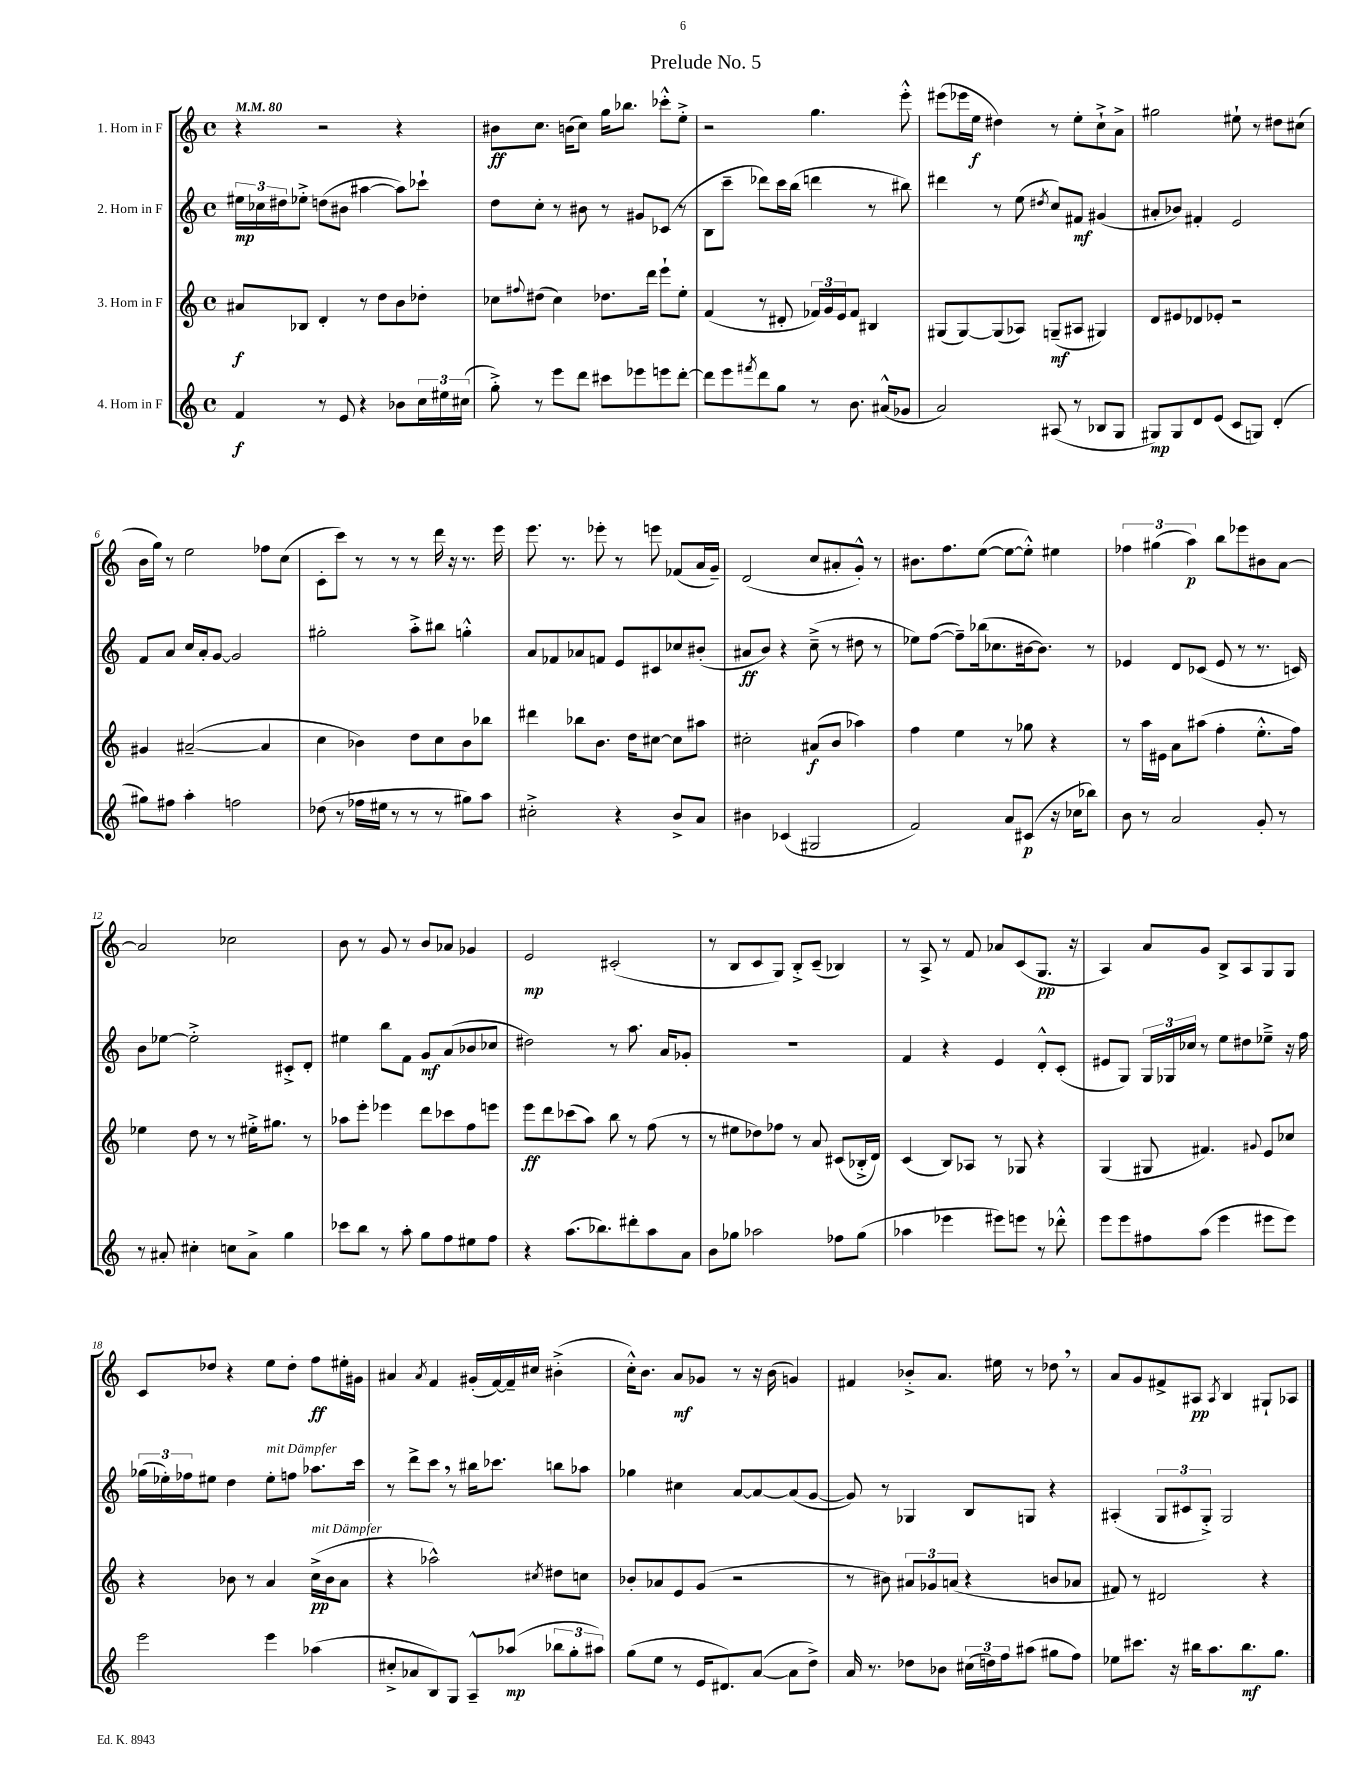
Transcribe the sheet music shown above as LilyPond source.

\header { title = "Prelude No. 5" }
<<
\new StaffGroup <<
\new Staff = "s0" \with { instrumentName = "1. Horn in F" } {
    \clef treble \key c \major \defaultTimeSignature \time 4/4 \tempo 4 = 80
    r4 r2 r4 |
    bis'8\ff c''8. b'16( c''8) g''16 bes''8. ces'''8-.-^ e''8-.-> |
    r2 g''4. e'''8-.-^ |
    eis'''8( ees'''16 e''16\f dis''4) r8 e''8-. c''8-!-> a'8-> |
    gis''2 eis''8-! r8 dis''8 cis''8( |
    b'16 g''16) r8 e''2 fes''8 c''8( |
    c'8-. c'''8) r8 r8 r8 d'''16 r16 r8. e'''16 |
    e'''8. r8. ees'''8-. r8 e'''8 fes'8( a'16 g'16--) |
    d'2( c''8 ais'8-. g'8-.-^) r8 |
    bis'8. f''8. e''8~( e''8~ e''8-.-^) eis''4 |
    \tuplet 3/2 { fes''4 gis''4( a''4\p) } b''8 ees'''8 bis'8 a'8~ |
    a'2 ces''2 |
    b'8 r8 g'8 r8 b'8 aes'8 ges'4 |
    e'2\mp cis'2-.( |
    r8 b8 c'8 g8) b8-.-> c'8--( bes4) |
    r8 a8-> r8 f'8 aes'8 c'8( g8.\pp r16 |
    a4) a'8 g'8 b8-> a8 g8 g8 |
    c'8 des''8 r4 e''8 des''8-. f''8\ff eis''16-. gis'16 |
    ais'4 \acciaccatura { ais'8 } f'4 gis'16-.( f'16~) f'16-- cis''16 bis'4-.->( |
    c''16-.-^) b'8. a'8\mf ges'8 r8 r16 b'16( g'4) |
    fis'4 bes'8-.-> a'8. eis''16 r8 des''8 \breathe r8 |
    a'8 g'8 fis'8-> ais8\pp \acciaccatura { ais8 } b4 gis8-! aes8 \bar "|." |
}
\new Staff = "s1" \with { instrumentName = "2. Horn in F" } {
    \clef treble \key c \major \defaultTimeSignature \time 4/4
    \tuplet 3/2 { eis''16\mp ces''16 dis''16 } ees''8-.-> d''8( bis'8 ais''4~ ais''8) ces'''8-! |
    d''8 c''8-. r8 bis'8 r8 gis'8 ces'8( r8 |
    b8 c'''8-- des'''8) c'''16 b''16( d'''4 r8 bis''8) |
    dis'''4 r8 e''8( \acciaccatura { dis''8 } c''8) fis'8\mf gis'4( |
    ais'8-. bes'8) fis'4-. e'2 |
    f'8 a'8 c''16 a'16-. g'8~ g'2 |
    gis''2-. a''8-.-> bis''8 g''4-.-^ |
    a'8 fes'8 aes'8 f'8 e'8 cis'8 ces''8 bis'8-.( |
    ais'8\ff b'8) r4 c''8--->( r8 dis''8 r8 |
    ees''8) f''8~( f''8--) bes''16( ces''8. bis'16~ bis'8.) r8 |
    ees'4 d'8 ces'8( ees'8 r8 r8. c'16) |
    b'8 ees''8~ ees''2-.-> cis'8-.-> d'8-. |
    eis''4 b''8 f'8 g'8\mf a'8( bes'8 ces''8 |
    dis''2) r8 a''8. a'16 ges'8-. |
    r1 |
    f'4 r4 e'4 d'8-.-^ c'8-.( |
    eis'8 g8) \tuplet 3/2 { g16 ges16 ces''16 } r8 e''8 dis''8 ees''8---> r16 f''16 |
    \tuplet 3/2 { ges''16( ees''16-.) fes''16 } eis''8 d''4 eis''8-.^\markup { \italic "mit Dämpfer" } f''8 aes''8. c'''16 |
    r8 d'''8-> c'''8 \breathe r8 bis''16 ces'''8. b''8 aes''8 |
    ges''4 cis''4 a'8~ a'8~ a'8( g'8~ |
    g'8) r8 ges4 b8 g8 r4 |
    ais4-.( \tuplet 3/2 { g8 cis'8 g8-.->) } g2 \bar "|." |
}
\new Staff = "s2" \with { instrumentName = "3. Horn in F" } {
    \clef treble \key c \major \defaultTimeSignature \time 4/4
    ais'8\f bes8 d'4-. r8 d''8 b'8 des''8-. |
    ces''8 \appoggiatura { fis''8 } dis''8( ces''4) des''8. d'''16 e'''8-! e''8-. |
    f'4( r8 dis'8-. \tuplet 3/2 { fes'16) g'16 e'16 } fes'8 bis4 |
    gis8( gis8~) gis8( aes8) g8--\mf( ais8 gis4) |
    d'8 eis'8 des'8 ees'8-. r2 |
    gis'4 ais'2~--( ais'4 |
    c''4 bes'4) d''8 c''8 bes'8 bes''8 |
    dis'''4 bes''8 b'8. d''16 cis''8~ cis''8 ais''8 |
    cis''2-. ais'8\f( b'8 aes''4) |
    f''4 e''4 r8 ges''8 r4 |
    r8 a''16 eis'16 a'8 ais''8( f''4-. e''8.-.-^ f''16) |
    ees''4 d''8 r8 r8 eis''16-.-> gis''8. r8 |
    aes''8 e'''8-. ees'''4 d'''8 ces'''8 f''8 e'''8 |
    e'''8\ff d'''8 ces'''8( a''8) b''8 r8 f''8( r8 |
    r8 eis''8 des''8) fes''8 r8 a'8 cis'8( bes16-.-> d'16) |
    c'4( b8) aes8 r8 ges8 r4 |
    g4( gis8 fis'4.) \appoggiatura { gis'8 } e'8 ces''8 |
    r4 bes'8 r8 a'4 c''16->\pp^\markup { \italic "mit Dämpfer" }( bes'16 a'8 |
    r4 aes''2-^) \acciaccatura { cis''8 } dis''8 c''8 |
    bes'8-. aes'8 e'8 g'8( r2 |
    r8 bis'8) \tuplet 3/2 { ais'8 ges'8 a'8( } r4 b'8 aes'8 |
    fis'8) r8 dis'2 r4 \bar "|." |
}
\new Staff = "s3" \with { instrumentName = "4. Horn in F" } {
    \clef treble \key c \major \defaultTimeSignature \time 4/4
    f'4\f r8 e'8 r4 bes'8 \tuplet 3/2 { c''16 eis''16 cis''16( } |
    g''8-.->) r8 e'''8 d'''8 cis'''8 ees'''8 e'''8 d'''8~-. |
    d'''8 e'''8 \acciaccatura { fis'''8 } d'''8 g''8 r8 b'8. ais'16-^( ges'8 |
    a'2) ais8( r8 bes8 g8 |
    gis8\mp) gis8 d'8 e'8( c'8 g8) d'4-.( |
    gis''8) fis''8 a''4-. f''2 |
    des''8( r8 fes''16 eis''16 r8 r8 r8 gis''8) a''8 |
    cis''2-.-> r4 b'8-> a'8 |
    bis'4 ces'4( gis2 |
    f'2) a'8 cis'8\p( r16 ces''16 bes''8) |
    b'8 r8 a'2 g'8-. r8 |
    r8 ais'8-. cis''4-. c''8 ais'8-> g''4 |
    ces'''8 b''8 r8 a''8-. g''8 f''8 eis''8 f''8 |
    r4 a''8.( bes''8.) dis'''8-. a''8 a'8 |
    b'8 ges''8 aes''2 fes''8 ges''8( |
    aes''4 ees'''4 eis'''8) e'''8 r8 des'''8-.-^ |
    e'''8 e'''8 fis''8 a''8( e'''4 eis'''8 eis'''8) |
    e'''2 e'''4 aes''4( |
    cis''8-.-> aes'8 b8) g8 a8---^ aes''8\mp( \tuplet 3/2 { bes''8 g''8-. ais''8) } |
    g''8( e''8 r8 e'16 dis'8.) a'8~( a'8 d''8->) |
    a'16 r8. des''8 bes'8 \tuplet 3/2 { cis''16( d''16) f''16 } ais''8( gis''8 f''8) |
    ees''8 cis'''8. r16 bis''16 a''8. bis''8.\mf g''8. \bar "|." |
}
>>
>>
